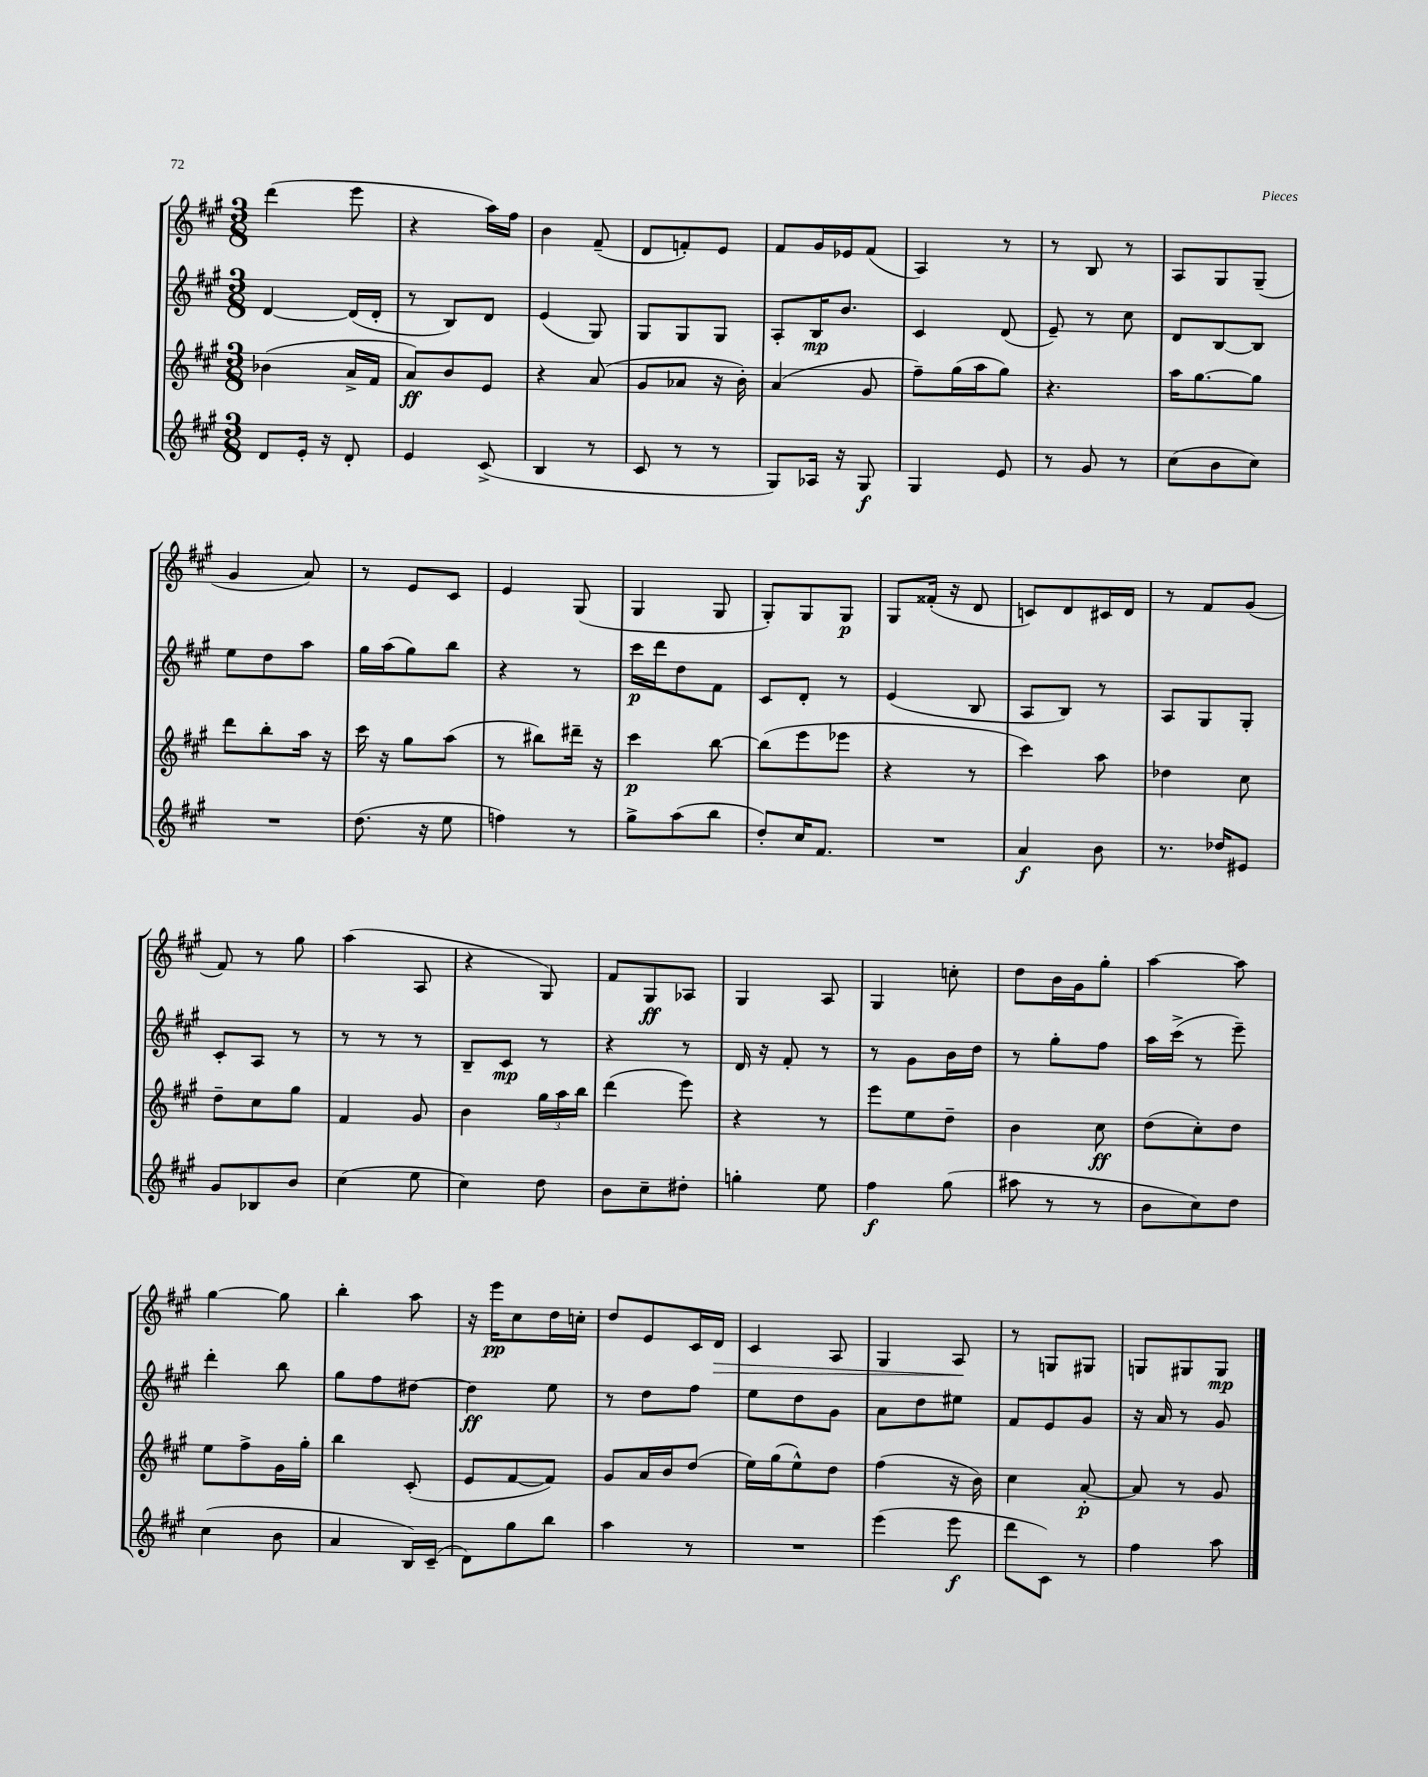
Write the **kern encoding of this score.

**kern	**kern	**kern	**kern
*staff4	*staff3	*staff2	*staff1
*clefG2	*clefG2	*clefG2	*clefG2
*k[f#c#g#]	*k[f#c#g#]	*k[f#c#g#]	*k[f#c#g#]
*M3/8	*M3/8	*M3/8	*M3/8
8d	(4b-	[4d	(4ddd
16e'	.	.	.
16r	.	.	.
8d'	16a^	(16d]	8eee
.	16f#	16d'	.
=	=	=	=
4e	8a)	8r	4r
.	8b	8B)	.
(8c#^	8e	8d	16aa)
.	.	.	16ff#
=	=	=	=
4B	4r	(4e	4b
8r	(8a	8G#)	(8f#~
=	=	=	=
8c#	8g#	8G#	8d
8r	8a-	8G#	8f')
8r	16r	8G#	8e
.	16b')	.	.
=	=	=	=
8G#)	(4a	8A'	8f#
16A-	.	16B	16g#
16r	.	8.b	16e-
8G#	8g#	.	(8f#
=	=	=	=
4G#	8ff#~)	4c#	4A)
.	(16gg#	.	.
.	16aa	.	.
8e	8gg#)	(8d	8r
=	=	=	=
8r	4.r	8e~)	8r
8g#	.	8r	8B
8r	.	8cc#	8r
=	=	=	=
(8cc#	16aa	8d	8A
.	[8.gg#	.	.
8b	.	[8B	8G#
8cc#)	8gg#]	8B]	(8G#~
=	=	=	=
4.r	8ddd	8ee	4g#
.	8bb'	8dd	.
.	16aa	8aa	8a)
.	16r	.	.
=	=	=	=
(8.dd	16ccc#	16gg#	8r
.	16r	(16aa	.
.	8gg#	8gg#)	8e
16r	.	.	.
8ee	(8aa	8bb	8c#
=	=	=	=
4ff)	8r	4r	4e
.	8bb#)	.	.
8r	16ddd#~	8r	(8G#
.	16r	.	.
=	=	=	=
8gg#^	4ccc#	16ccc#	4G#
.	.	16ddd	.
(8aa	.	8dd	.
8bb	[8bb	8f#	8G#
=	=	=	=
8dd')	(8bb]	8c#	8G#')
16cc#	8eee	8d'	8G#
8.f#	.	.	.
.	8eee-	8r	8G#
=	=	=	=
4.r	4r	(4e	8G#
.	.	.	(16f##'
.	.	.	16r
.	8r	8B	8d
=	=	=	=
4a	4ccc#)	8A	8c)
.	.	8B)	8d
8b	8aa	8r	16c#
.	.	.	16d
=	=	=	=
8.r	4dd-	8A	8r
.	.	8G#	8f#
16dd-	.	.	.
8e#	8cc#	8G#'	(8g#
=	=	=	=
8g#	8dd~	8c#'	8f#)
8B-	8cc#	8A	8r
8b	8gg#	8r	8gg#
=	=	=	=
(4cc#	4f#	8r	(4aa
.	.	8r	.
8ee	8g#	8r	8A
=	=	=	=
4cc#)	4b	8B~	4r
.	.	8c#	.
8dd	24gg#	8r	8G#)
.	24aa	.	.
.	24bb	.	.
=	=	=	=
8b	(4ddd	4r	8f#
8cc#~	.	.	8G#
8dd#'	8eee)	8r	8A-
=	=	=	=
4gg'	4r	16d	4G#
.	.	16r	.
.	.	8f#'	.
8ee	8r	8r	8A
=	=	=	=
4ff#	8eee	8r	4G#
.	8ee	8g#	.
(8gg#	8dd~	16b	8cc'
.	.	16dd	.
=	=	=	=
8aa#	4b	8r	8dd
8r	.	8gg#'	16b
.	.	.	16g#
8r	8cc#	8ff#	8gg#'
=	=	=	=
8b	(8dd	16aa	[4aa
.	.	(16ccc#^	.
8cc#)	8cc#')	8r	.
8dd	8dd	8eee~)	8aa]
=	=	=	=
(4cc#	8ee	4ddd'	[4gg#
.	8ff#^	.	.
8b	16g#	8bb	8gg#]
.	16gg#'	.	.
=	=	=	=
4a	4bb	8gg#	4bb'
.	.	8ff#	.
16B)	(8c#'	[8dd#	8aa
(16c#~	.	.	.
=	=	=	=
8d)	8e	4dd#]	16r
.	.	.	16eee
8gg#	[8f#	.	8cc#
8bb	8f#])	8ee	16dd
.	.	.	16cc'
=	=	=	=
4aa	8g#	8r	8dd
.	16a	8dd	8e
.	16b	.	.
8r	(8dd	8ff#	16c#
.	.	.	16d
=	=	=	=
4.r	16ee)	8ee	4c#
.	(16gg#	.	.
.	8ee^^)	8dd	.
.	8dd	8g#	8A
=	=	=	=
(4eee	(4ff#	8a	4G#
.	.	8dd	.
8eee	16r	8ee#	8A
.	16b)	.	.
=	=	=	=
8ddd	4cc#	8f#	8r
8c#)	.	8e	8G
8r	[8a'	8g#	8G#
=	=	=	=
4ff#	8a]	16r	8G
.	.	16a	.
.	8r	8r	8G#
8aa	8g#	8g#	8G#
==	==	==	==
*-	*-	*-	*-
